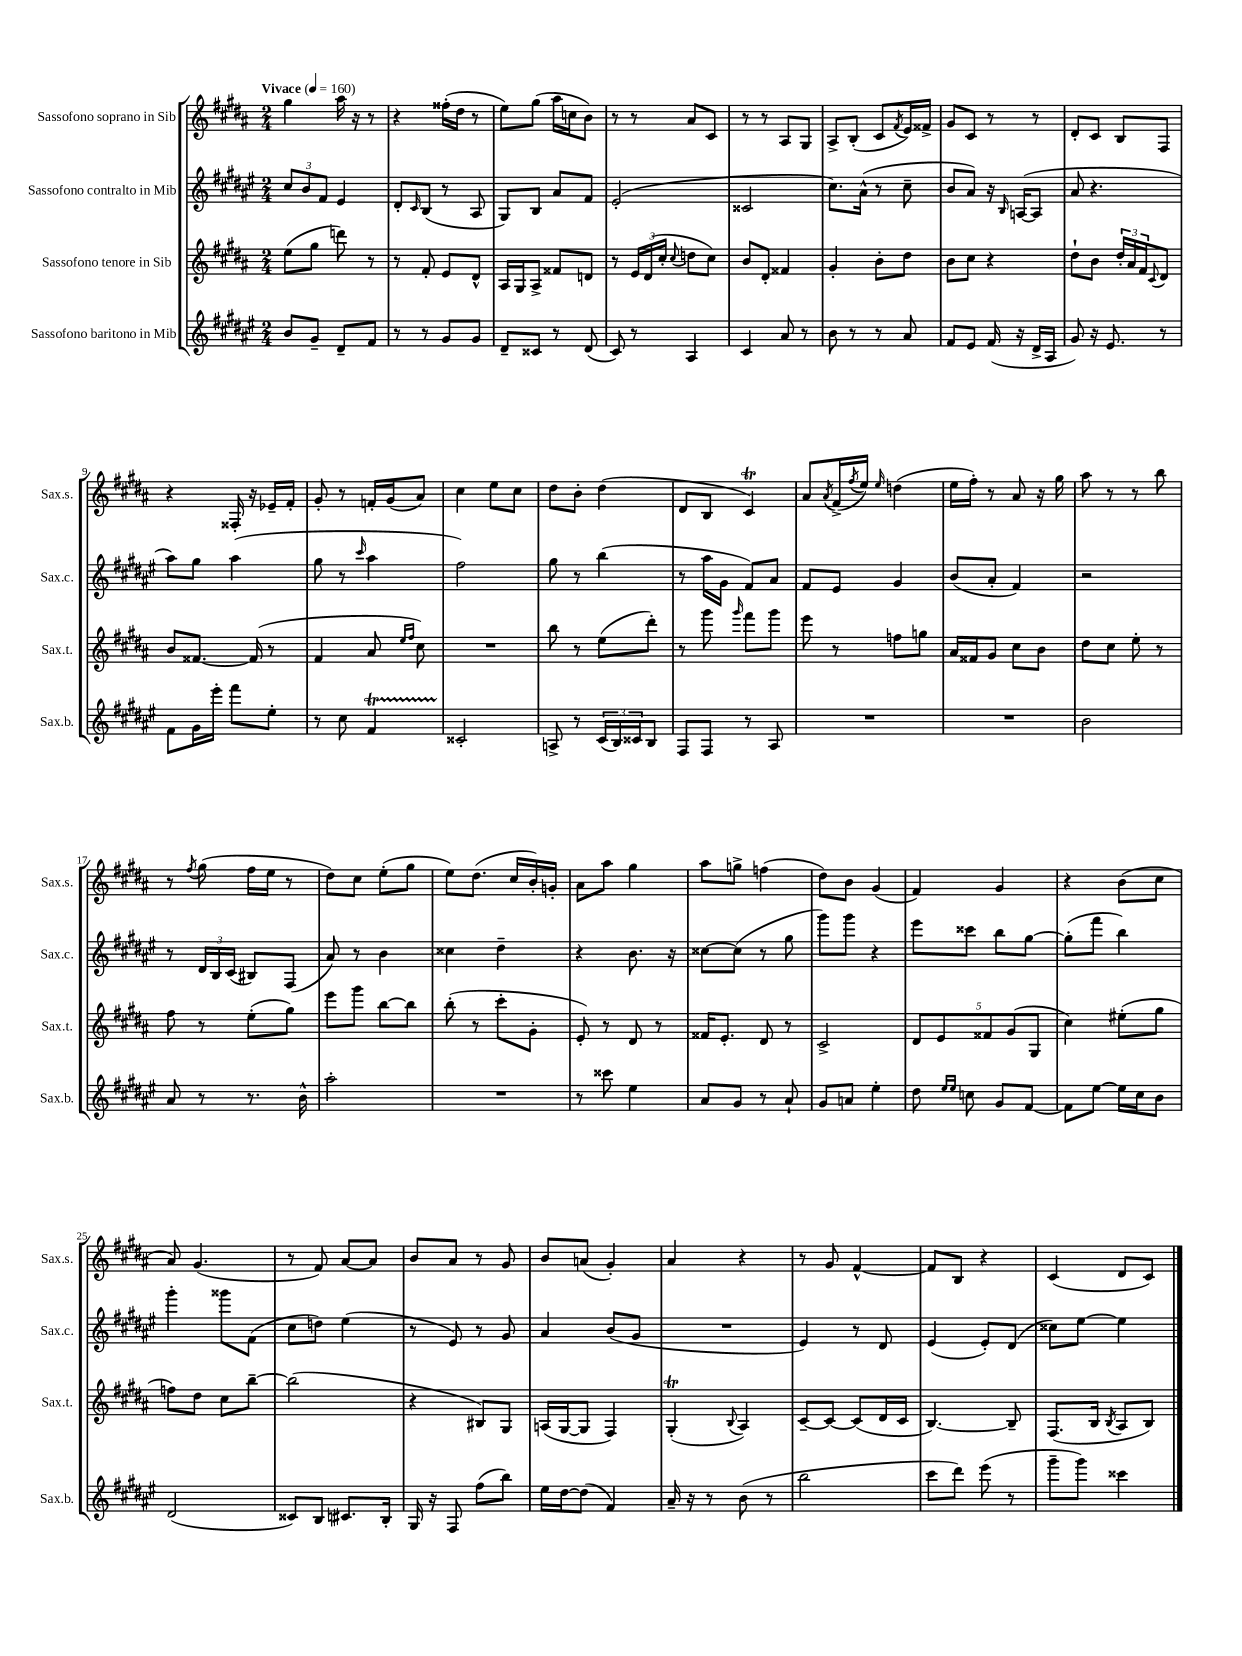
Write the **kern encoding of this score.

**kern	**kern	**kern	**kern
*part4	*part3	*part2	*part1
*staff4	*staff3	*staff2	*staff1
*I"Sassofono baritono in Mib	*I"Sassofono tenore in Sib	*I"Sassofono contralto in Mib	*I"Sassofono soprano in Sib
*I'Sax.b.	*I'Sax.t.	*I'Sax.c.	*I'Sax.s.
*clefG2	*clefG2	*clefG2	*clefG2
*k[f#c#g#d#a#e#]	*k[f#c#g#d#a#]	*k[f#c#g#d#a#e#]	*k[f#c#g#d#a#]
*M2/4	*M2/4	*M2/4	*M2/4
*MM160	*MM160	*MM160	*MM160
=1	=1	=1	=1
!	!	!	!LO:TX:a:B:t=Vivace
8b/L	(8ee\L	12cc#/L	4gg#\
.	.	12b/	.
8g#~/J	8gg#\J	.	.
.	.	12f#/J	.
8d#~/L	8dddn\)	4e#/	16aa#\
.	.	.	16r
8f#/J	8r	.	8r
=2	=2	=2	=2
8r	8r	8d#'/L	4r
.	.	16qqc#/	.
8r	8f#'/	(8B/J	.
8g#/L	8e/L	8r	(16ff##X'\LL
.	.	.	16dd#\JJ
8g#/J	8d#^^/J	8A#/	8r
=3	=3	=3	=3
8d#~/L	16A#/LL	8G#/L)	8ee\L)
.	16G#/J	.	.
8c##X/J	8A#^/J	8B/J	(8gg#\J
8r	8f##X/L	8a#/L	16aa#\LL
.	.	.	16ccn\J
(8d#/	8dn/J	8f#/J	8b\J)
=4	=4	=4	=4
8c#/)	8r	(2e#'/	8r
8r	24e/LL	.	8r
.	(24d#/	.	.
.	24cc#'/JJ	.	.
.	8qqcc#/	.	.
4A#/	8ddn\L	.	8a#/L
.	8cc#\J)	.	8c#/J
=5	=5	=5	=5
4c#/	8b/L	2c##X/	8r
.	8d#'/J	.	8r
8a#/	4f##X/	.	8A#/L
8r	.	.	8G#/J
=6	=6	=6	=6
8b\	4g#'/	8.cc#\L)	8A#^/L
8r	.	.	(8B'/J
.	.	(16a#^^\Jk	.
8r	8b'\L	8r	8c#/L
.	.	.	8qf#/
8a#/	8dd#\J	8cc#~\	16e/L)
.	.	.	16f##X^/JJ
=7	=7	=7	=7
8f#/L	8b\L	8b/L	8g#/L
8e#/J	8cc#\J	8a#/J)	8c#/J
(16f#/	4r	16r	8r
.	.	16qqB/	.
16r	.	([16An/KL	.
16d#^/LL	.	8A/J]	8r
16A#/JJ	.	.	.
=8	=8	=8	=8
8g#/)	8dd#`\L	8a#/	8d#'/L
16r	8b\J	4.r	8c#/J
8.e#/	.	.	.
.	24dd#'/LL	.	8B/L
.	24a#/	.	.
.	24f#/J	.	.
.	8qqc#/	.	.
8r	8d#/J	.	8F#/J
!!LO:LB:g=z
=9	=9	=9	=9
8f#\L	8b/L	8aa#\L)	4r
16g#\L	[8.f##X/J	8gg#\J	.
16eee#'\JJ	.	.	.
8fff#\L	.	(4aa#\	16F##X'/
.	(16f##/]	.	16r
8ee#'\J	8r	.	16e-X~/LL
.	.	.	16f#'/JJ
=10	=10	=10	=10
8r	4f#/	8gg#\	8g#'/
8cc#\	.	8r	8r
.	.	16qqccc#/	.
4f#T/	8a#/	4aa#\	16fn'/LL
.	.	.	(16g#/J
.	16qqee/LL	.	.
.	16qqff#/JJ	.	.
.	8cc#\)	.	8a#/J)
=11	=11	=11	=11
2c##X'/	2r	2ff#\)	4cc#\
.	.	.	8ee\L
.	.	.	8cc#\J
=12	=12	=12	=12
8An^/	8bb\	8gg#\	8dd#\L
8r	8r	8r	8b'\J
(24c#/LL	(8ee\L	(4bb\	(4dd#\
24B/)	.	.	.
24c##X/J	.	.	.
8B/J	8ddd#'\J)	.	.
=13	=13	=13	=13
8F#/L	8r	8r	8d#/L
8F#/J	8ggg#\	16aa#\LL	8B/J
.	.	16g#\JJ	.
.	16qqggg#/	.	.
8r	8fff#\L	8f#/L)	4c#T/)
8A#/	8ggg#\J	8a#/J	.
=14	=14	=14	=14
2r	8eee\	8f#/L	8a#/L
.	.	.	8qa#/
.	8r	8e#/J	(16f#^/L
.	.	.	8qff#/
.	.	.	16ee/JJ)
.	.	.	16qqee/
.	8ffn\L	4g#/	(4ddn\
.	8ggn\J	.	.
=15	=15	=15	=15
2r	16a#/LL	(8b/L	16ee\LL
.	16f##X/J	.	16ff#'\JJ)
.	8g#/J	8a#'/J	8r
.	8cc#\L	4f#/)	8a#/
.	8b\J	.	16r
.	.	.	16gg#\
=16	=16	=16	=16
2b\	8dd#\L	2r	8aa#\
.	8cc#\J	.	8r
.	8ee'\	.	8r
.	8r	.	8bb\
!!LO:LB:g=z
=17	=17	=17	=17
8a#/	8ff#\	8r	8r
.	.	.	8qff#/
8r	8r	24d#/LL	(8gg#\
.	.	24B/	.
.	.	(24c#/JJ	.
8.r	(8ee'\L	8B#X/L)	16ff#\LL
.	.	.	16ee\JJ
.	8gg#\J)	(8F#/J	8r
16b^^\	.	.	.
=18	=18	=18	=18
2aa#'\	8eee\L	8a#/)	8dd#\L)
.	8ggg#\J	8r	8cc#\J
.	[8bb\L	4b\	(8ee'\L
.	8bb\J]	.	8gg#\J
=19	=19	=19	=19
2r	(8bb'\	4cc##X\	8ee\L)
.	8r	.	(8.dd#\J
.	8ccc#'\L	4dd#~\	.
.	.	.	16cc#/LL
.	8g#'\J	.	16b'/)
.	.	.	16gn'/JJ
=20	=20	=20	=20
8r	8e'/)	4r	8a#\L
8ccc##X\	8r	.	8aa#\J
4ee#\	8d#/	8.b\	4gg#\
.	8r	.	.
.	.	16r	.
=21	=21	=21	=21
8a#/L	16f##X/KL	[8cc##X\L	8aa#\L
.	8.e'/J	.	.
8g#/J	.	(8cc##\J]	8ggn^\J
8r	8d#/	8r	(4ffn\
8a#`/	8r	8gg#\	.
=22	=22	=22	=22
8g#/L	2c#^/	8ggg#\L)	8dd#\L)
8an/J	.	8ggg#\J	8b\J
4ee#'\	.	4r	(4g#/
=23	=23	=23	=23
8dd#\	10d#/L	8eee#\L	4f#/)
.	10e/	.	.
16qqee#/LL	.	.	.
16qqee#/JJ	.	.	.
8ccn\	.	8ccc##X\J	.
.	10f##X/	.	.
8g#/L	.	8bb\L	4g#/
.	(10g#/	.	.
[8f#/J	.	[8gg#\J	.
.	10G#/J	.	.
=24	=24	=24	=24
8f#\L]	4cc#\)	(8gg#'\L]	4r
[8ee#\J	.	8fff#\J	.
16ee#\LL]	(8ee#X'\L	4bb\)	(8b\L
16cc#\J	.	.	.
8b\J	8gg#\J	.	8cc#\J
!!LO:LB:g=z
=25	=25	=25	=25
(2d#/	8ffn\L)	4ggg#'\	8a#/)
.	8dd#\J	.	(4.g#/
.	8cc#\L	8ggg##X\L	.
.	[8bb~\J	(8f#\J	.
=26	=26	=26	=26
8c##X/L)	(2bb\]	8cc#\L	8r
8B/J	.	8ddn\J)	8f#/)
8.c#X/L	.	(4ee#\	[8a#/L
.	.	.	8a#/J]
16B'/Jk	.	.	.
=27	=27	=27	=27
16G#/	4r	8r	8b/L
16r	.	.	.
8F#/	.	8e#/)	8a#/J
(8ff#\L	8B#X/L)	8r	8r
8bb\J)	8G#/J	8g#/	8g#/
=28	=28	=28	=28
16ee#\LL	(16An/LL	4a#/	8b/L
[16dd#\J	[16G#/J	.	.
(8dd#\J]	8G#/J]	.	(8an/J
4f#/)	4F#/)	(8b/L	4g#'/)
.	.	8g#/J	.
=29	=29	=29	=29
16a#~/	(4G#T'/	2r	4a#/
16r	.	.	.
8r	.	.	.
.	8qqB/	.	.
(8b\	4A#/)	.	4r
8r	.	.	.
=30	=30	=30	=30
2bb\	[8c#~/L	4e#/)	8r
.	8c#/J_	.	8g#/
.	(8c#/L]	8r	[4f#^^/
.	16d#/L	8d#/	.
.	16c#/JJ	.	.
=31	=31	=31	=31
8ccc#\L	[4.B/)	(4e#/	8f#/L]
8ddd#\J)	.	.	8B/J
(8eee#\	.	8e#'/L)	4r
8r	8B~/]	(8d#/J	.
=32	=32	=32	=32
8ggg#~\L	(8.F#/L	8cc##X\L)	(4c#/
8ggg#\J)	.	[8ee#\J	.
.	16B/Jk	.	.
.	8qB/	.	.
4ccc##X\	8A#/L	4ee#\]	8d#/L
.	8B/J)	.	8c#/J)
==	==	==	==
*-	*-	*-	*-
